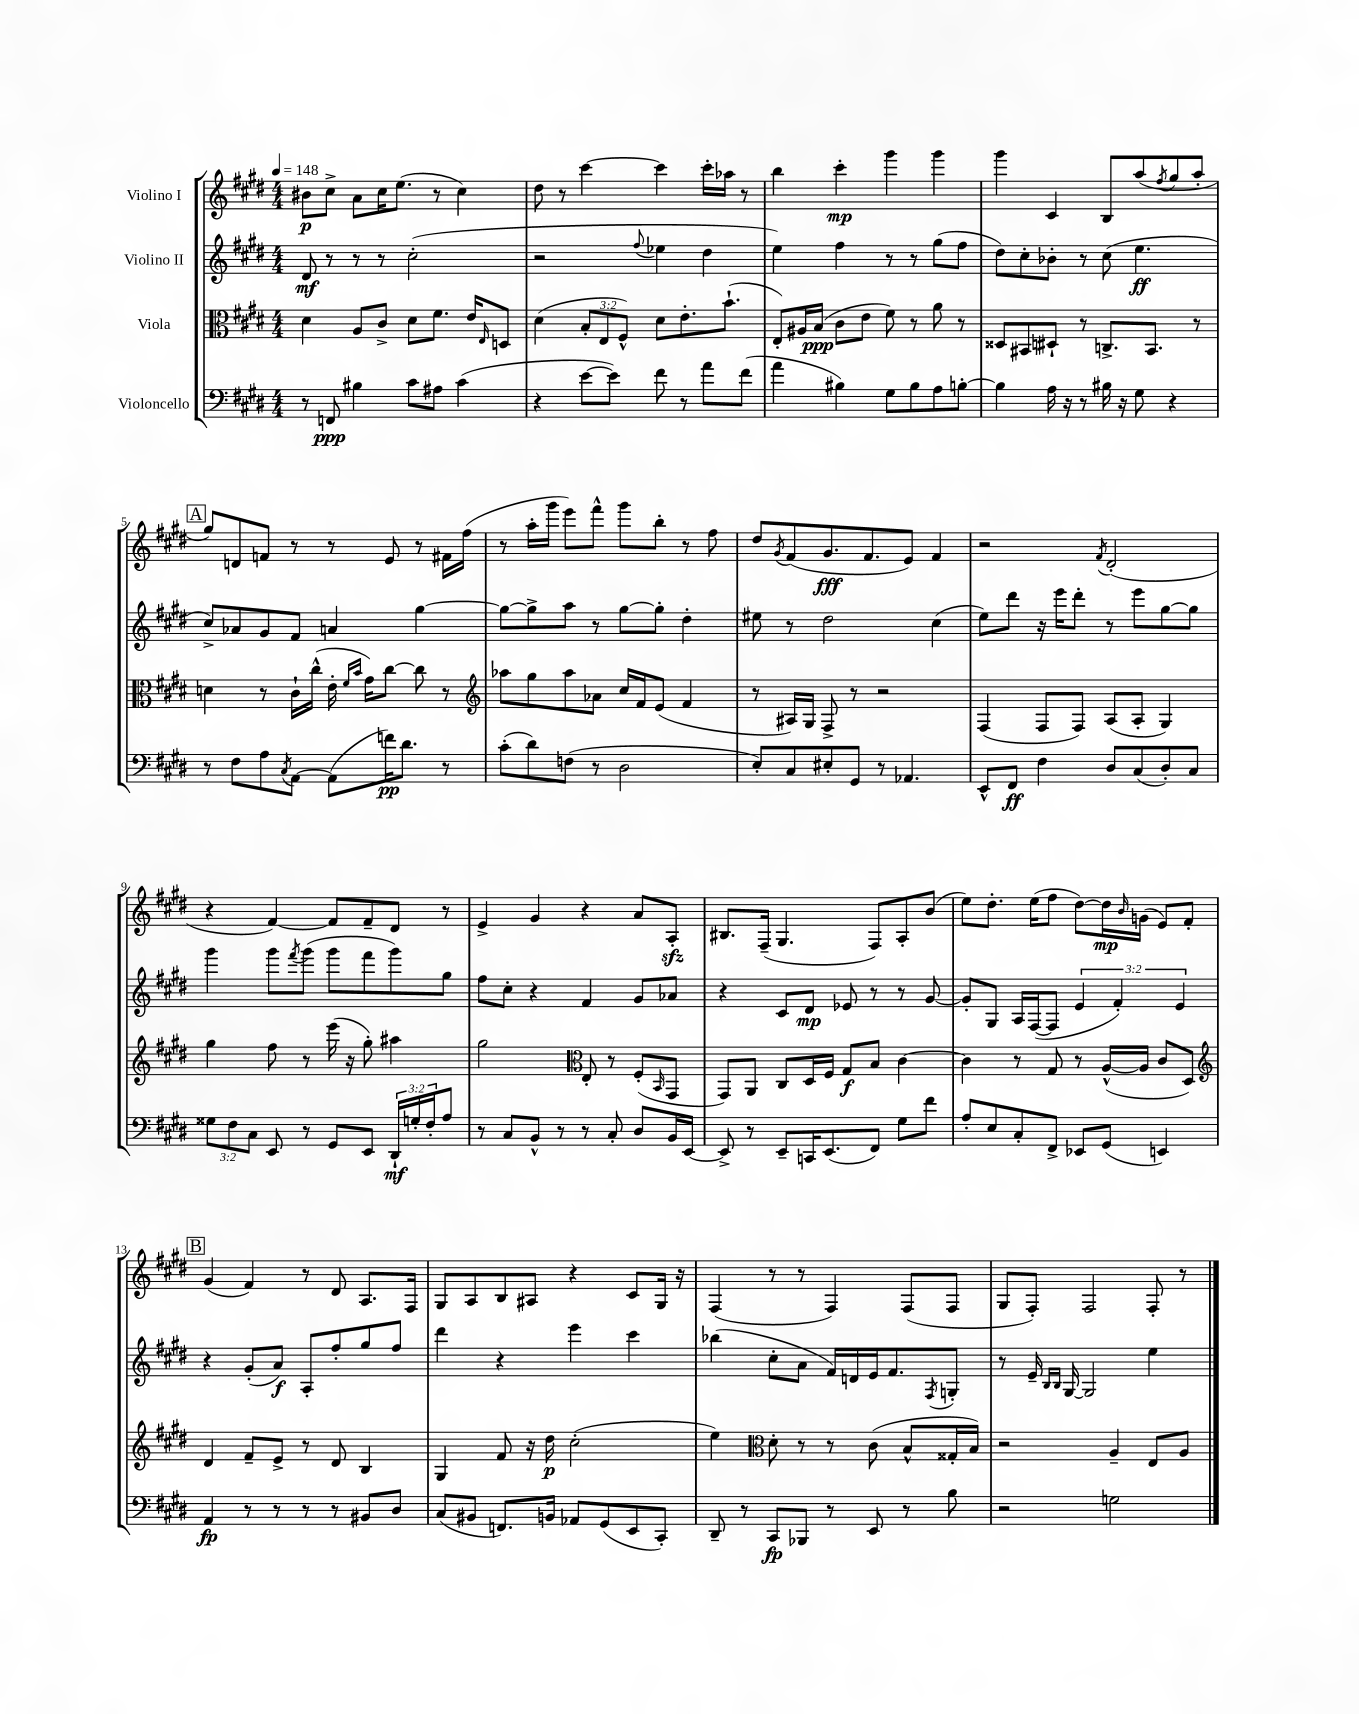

**kern	**dynam	**kern	**dynam	**kern	**dynam	**kern	**dynam
*part4	*part4	*part3	*part3	*part2	*part2	*part1	*part1
*staff4	*staff4	*staff3	*staff3	*staff2	*staff2	*staff1	*staff1
*I"Violoncello	*	*I"Viola	*	*I"Violino II	*	*I"Violino I	*
*clefF4	*	*clefC3	*	*clefG2	*	*clefG2	*
*k[f#c#g#d#]	*	*k[f#c#g#d#]	*	*k[f#c#g#d#]	*	*k[f#c#g#d#]	*
*M4/4	*	*M4/4	*	*M4/4	*	*M4/4	*
*MM148	*	*MM148	*	*MM148	*	*MM148	*
=1	=1	=1	=1	=1	=1	=1	=1
8r	.	4d#\	.	8d#/	mf	8b#X\L	p
8FFn/	ppp	.	.	8r	.	8cc#^\J	.
4B#X\	.	8A/L	.	8r	.	8a\L	.
.	.	8c#^/J	.	8r	.	16cc#\K	.
.	.	.	.	.	.	(8.ee\J	.
8c#\L	.	8d#\L	.	(2cc#'\	.	.	.
8A#X\J	.	8.f#\J	.	.	.	8r	.
(4c#\	.	.	.	.	.	4cc#\)	.
.	.	16e/KL	.	.	.	.	.
.	.	16qqE/	.	.	.	.	.
.	.	8Dn/J	.	.	.	.	.
=2	=2	=2	=2	=2	=2	=2	=2
4r	.	(4d#\	.	2r	.	8dd#\	.
.	.	.	.	.	.	8r	.
[8e\L	.	12B'/L	.	.	.	[4ccc#\	.
.	.	12E/	.	.	.	.	.
8e\J])	.	.	.	.	.	.	.
.	.	12F#^^/J)	.	.	.	.	.
.	.	.	.	8qqff#/	.	.	.
8f#\	.	8d#\L	.	4ee-X\	.	4ccc#\]	.
8r	.	8.e'\	.	.	.	.	.
8a\L	.	.	.	4dd#\	.	16ccc#'\LL	.
.	.	(8.b`\J	.	.	.	16aa-X\JJ	.
(8f#\J	.	.	.	.	.	8r	.
=3	=3	=3	=3	=3	=3	=3	=3
4a\	.	8E'/L)	.	4ee\)	.	4bb\	.
.	.	16A#X/L	.	.	.	.	.
.	.	(16B/JJ	ppp	.	.	.	.
4B#X\)	.	8c#\L	.	4ff#\	.	4ccc#'\	mp
.	.	8e\J	.	.	.	.	.
8G#\L	.	8f#\)	.	8r	.	4ggg#\	.
8B#\	.	8r	.	8r	.	.	.
8A\	.	8a\	.	(8gg#\L	.	4ggg#\	.
[8Bn'\J	.	8r	.	8ff#\J	.	.	.
=4	=4	=4	=4	=4	=4	=4	=4
4B\]	.	8D##X/L	.	8dd#\L)	.	4ggg#\	.
.	.	8BB#X/	.	8cc#'\	.	.	.
16A\	.	8D#X`/J	.	8b-X'\J	.	4c#/	.
16r	.	.	.	.	.	.	.
8r	.	8r	.	8r	.	.	.
16B#X\	.	8.Cn^/L	.	(8cc#\	.	8B/L	.
16r	.	.	.	.	.	.	.
8G#\	.	.	.	4.ee\	ff	(8aa/	.
.	.	8.BB#/J	.	.	.	.	.
.	.	.	.	.	.	8qff#/	.
4r	.	.	.	.	.	8gg#/	.
.	.	8r	.	.	.	8aa'/J	.
!!LO:LB:g=z
!!LO:REH:place=s1:t=A
=5	=5	=5	=5	=5	=5	=5	=5
8r	.	4dn\	.	8cc#^/L)	.	8gg#/L)	.
8F#\L	.	.	.	8a-X/	.	8dn/	.
8A\	.	8r	.	8g#/	.	8fn/J	.
8qC#/	.	.	.	.	.	.	.
[8AA\J	.	16c#`\LL	.	8f#/J	.	8r	.
.	.	(16cc#^^\JJ	.	.	.	.	.
(8AA\L]	.	16e'\	.	4an/	.	8r	.
.	.	16qqf#/LL	.	.	.	.	.
.	.	16qqb/JJ	.	.	.	.	.
.	.	16g#\KL)	.	.	.	.	.
16fn\K)	pp	[8cc#\J	.	.	.	8e/	.
8.d#\J	.	.	.	.	.	.	.
.	.	8cc#\]	.	[4gg#\	.	8r	.
8r	.	8r	.	.	.	16f#X\LL	.
.	.	.	.	.	.	(16ff#\JJ	.
=6	=6	=6	=6	=6	=6	=6	=6
*	*	*clefG2	*	*	*	*	*
(8c#'\L	.	8aa-X\L	.	8gg#\L_	.	8r	.
8d#\)	.	8gg#\	.	8gg#^\]	.	16aa'\LL	.
.	.	.	.	.	.	16ggg#\JJ	.
(8Fn\J	.	8aa-\	.	8aa\J	.	8eee\L)	.
8r	.	8a-X\J	.	8r	.	8fff#^^\J	.
2D#\	.	16cc#/LL	.	[8gg#\L	.	8ggg#\L	.
.	.	16f#/J	.	.	.	.	.
.	.	(8e/J	.	8gg#'\J]	.	8bb'\J	.
.	.	4f#/	.	4dd#'\	.	8r	.
.	.	.	.	.	.	8ff#\	.
=7	=7	=7	=7	=7	=7	=7	=7
8E'/L)	.	8r	.	8ee#X\	.	8dd#/L	.
.	.	.	.	.	.	8qg#/	.
8C#/	.	16A#X/LL)	.	8r	.	(8f#/	.
.	.	16G#/JJ	.	.	.	.	.
8E#X'/	.	8F#^/	.	2dd#\	.	8.g#/	fff
8GG#/J	.	8r	.	.	.	.	.
.	.	.	.	.	.	8.f#/	.
8r	.	2r	.	.	.	.	.
4.AA-X/	.	.	.	.	.	8e/J)	.
.	.	.	.	(4cc#\	.	4f#/	.
=8	=8	=8	=8	=8	=8	=8	=8
8EE^^/L	.	(4F#/	.	8ee\L)	.	2r	.
8FF#/J	ff	.	.	8ddd#\J	.	.	.
4F#\	.	8F#/L	.	16r	.	.	.
.	.	.	.	16eee\KL	.	.	.
.	.	8F#/J)	.	8ddd#'\J	.	.	.
.	.	.	.	.	.	8qf#/	.
8D#/L	.	(8A/L	.	8r	.	(2d#'/	.
(8C#/	.	8A'/J	.	8eee\L	.	.	.
8D#'/)	.	4G#/)	.	[8gg#\	.	.	.
8C#/J	.	.	.	8gg#\J]	.	.	.
!!LO:LB:g=z
=9	=9	=9	=9	=9	=9	=9	=9
12G##X\L	.	4gg#\	.	4ggg#\	.	4r	.
12F#\	.	.	.	.	.	.	.
12C#\J	.	.	.	.	.	.	.
8EE/	.	8ff#\	.	8ggg#\L	.	[4f#/)	.
.	.	.	.	8qfff#/	.	.	.
8r	.	8r	.	(8ggg#\J	.	.	.
8GG#/L	.	(16eee\	.	8ggg#\L	.	8f#/L]	.
.	.	16r	.	.	.	.	.
8EE/J	.	8gg#'\)	.	8fff#\	.	8f#~/	.
24DD#`/LL	mf	4aa#X\	.	8ggg#\)	.	8d#/J	.
24Gn'/	.	.	.	.	.	.	.
24F#'/J	.	.	.	.	.	.	.
8A/J	.	.	.	8gg#\J	.	8r	.
=10	=10	=10	=10	=10	=10	=10	=10
8r	.	2gg#\	.	8ff#\L	.	4e^/	.
8C#/L	.	.	.	8cc#'\J	.	.	.
8BB^^/J	.	.	.	4r	.	4g#/	.
8r	.	.	.	.	.	.	.
*	*	*clefC3	*	*	*	*	*
8r	.	8E'/	.	4f#/	.	4r	.
8C#'/	.	8r	.	.	.	.	.
8D#/L	.	(8F#'/L	.	8g#/L	.	8a/L	.
.	.	16qqBB/	.	.	.	.	.
16BB/L	.	8GG#/J	.	8a-X/J	.	8Azz'/J	.
[16EE/JJ	.	.	.	.	.	.	.
=11	=11	=11	=11	=11	=11	=11	=11
8EE^/]	.	8GG#/L)	.	4r	.	8.B#X/L	.
8r	.	8AA/J	.	.	.	.	.
.	.	.	.	.	.	(16F#~/Jk	.
8EE~/L	.	8C#/L	.	8c#/L	.	4.G#/	.
16CCn/K	.	16D#/L	.	8d#/J	mp	.	.
(8.EE/	.	16F#/JJ	.	.	.	.	.
.	.	8G#/L	f	8e-X/	.	.	.
8FF#/J)	.	8B/J	.	8r	.	8F#/L)	.
8G#\L	.	[4c#\	.	8r	.	8A'/	.
8f#\J	.	.	.	[8g#/	.	(8b/J	.
=12	=12	=12	=12	=12	=12	=12	=12
8A'/L	.	4c#\]	.	8g#'/L]	.	8ee\L)	.
8E/	.	.	.	8G#/J	.	8.dd#'\J	.
8C#'/	.	8r	.	16A/LL	.	.	.
.	.	.	.	([16F#/J	.	(16ee\KL	.
8FF#^/J	.	8G#/	.	8F#/J]	.	8ff#\J	.
8EE-X/L	.	8r	.	6e/	.	[8dd#\L)	.
(8GG#/J	.	([16A^^/LL	.	.	.	16dd#\L]	mp
.	.	.	.	6f#'/)	.	.	.
.	.	.	.	.	.	16qqb/	.
.	.	16A/JJ]	.	.	.	(16gn\JJ	.
4EEn/)	.	8c#/L	.	.	.	8e/L)	.
.	.	.	.	6e/	.	.	.
.	.	8D#/J)	.	.	.	8f#'/J	.
!!LO:LB:g=z
!!LO:REH:place=s1:t=B
=13	=13	=13	=13	=13	=13	=13	=13
*	*	*clefG2	*	*	*	*	*
4AA/	fp	4d#/	.	4r	.	(4g#/	.
8r	.	8f#~/L	.	(8g#'/L	.	4f#/)	.
8r	.	8e^/J	.	8a/J)	f	.	.
8r	.	8r	.	8A'/L	.	8r	.
8r	.	8d#/	.	8ff#'/	.	8d#/	.
8BB#X/L	.	4B/	.	8gg#/	.	8.A/L	.
8D#/J	.	.	.	8ff#/J	.	.	.
.	.	.	.	.	.	16F#/Jk	.
=14	=14	=14	=14	=14	=14	=14	=14
(8C#/L	.	4G#/	.	4ddd#\	.	8G#/L	.
8BB#X/J	.	.	.	.	.	8A/	.
8.FFn/L)	.	8f#/	.	4r	.	8B/	.
.	.	16r	.	.	.	8A#X/J	.
16BBn/Jk	.	16dd#\	p	.	.	.	.
8AA-X/L	.	(2cc#'\	.	4eee\	.	4r	.
(8GG#/	.	.	.	.	.	.	.
8EE/	.	.	.	4ccc#\	.	8c#/L	.
8CC#'/J)	.	.	.	.	.	16G#/Jk	.
.	.	.	.	.	.	16r	.
=15	=15	=15	=15	=15	=15	=15	=15
8DD#~/	.	4ee\)	.	(4bb-X\	.	(4F#/	.
8r	.	.	.	.	.	.	.
*	*	*clefC3	*	*	*	*	*
8CC#/L	fp	8d#'\	.	8cc#'\L	.	8r	.
8BBB-X/J	.	8r	.	8a\J	.	8r	.
8r	.	8r	.	16f#/LL)	.	4F#/)	.
.	.	.	.	16dn/	.	.	.
8EE/	.	(8c#\	.	16e/J	.	.	.
.	.	.	.	8.f#/	.	.	.
8r	.	8B^^/L	.	.	.	(8F#/L	.
.	.	.	.	8qF#/	.	.	.
8B\	.	16G##X'/L	.	8Gn'/J	.	8F#/J	.
.	.	16B/JJ)	.	.	.	.	.
=16	=16	=16	=16	=16	=16	=16	=16
2r	.	2r	.	8r	.	8G#/L	.
.	.	.	.	16e~/	.	8F#'/J)	.
.	.	.	.	16qqB/LL	.	.	.
.	.	.	.	16qqB/JJ	.	.	.
.	.	.	.	[16G#/	.	.	.
.	.	.	.	2G#/]	.	2F#/	.
2Gn\	.	4A~/	.	.	.	.	.
.	.	8E/L	.	4ee\	.	8F#'/	.
.	.	8A/J	.	.	.	8r	.
==	==	==	==	==	==	==	==
*-	*-	*-	*-	*-	*-	*-	*-
